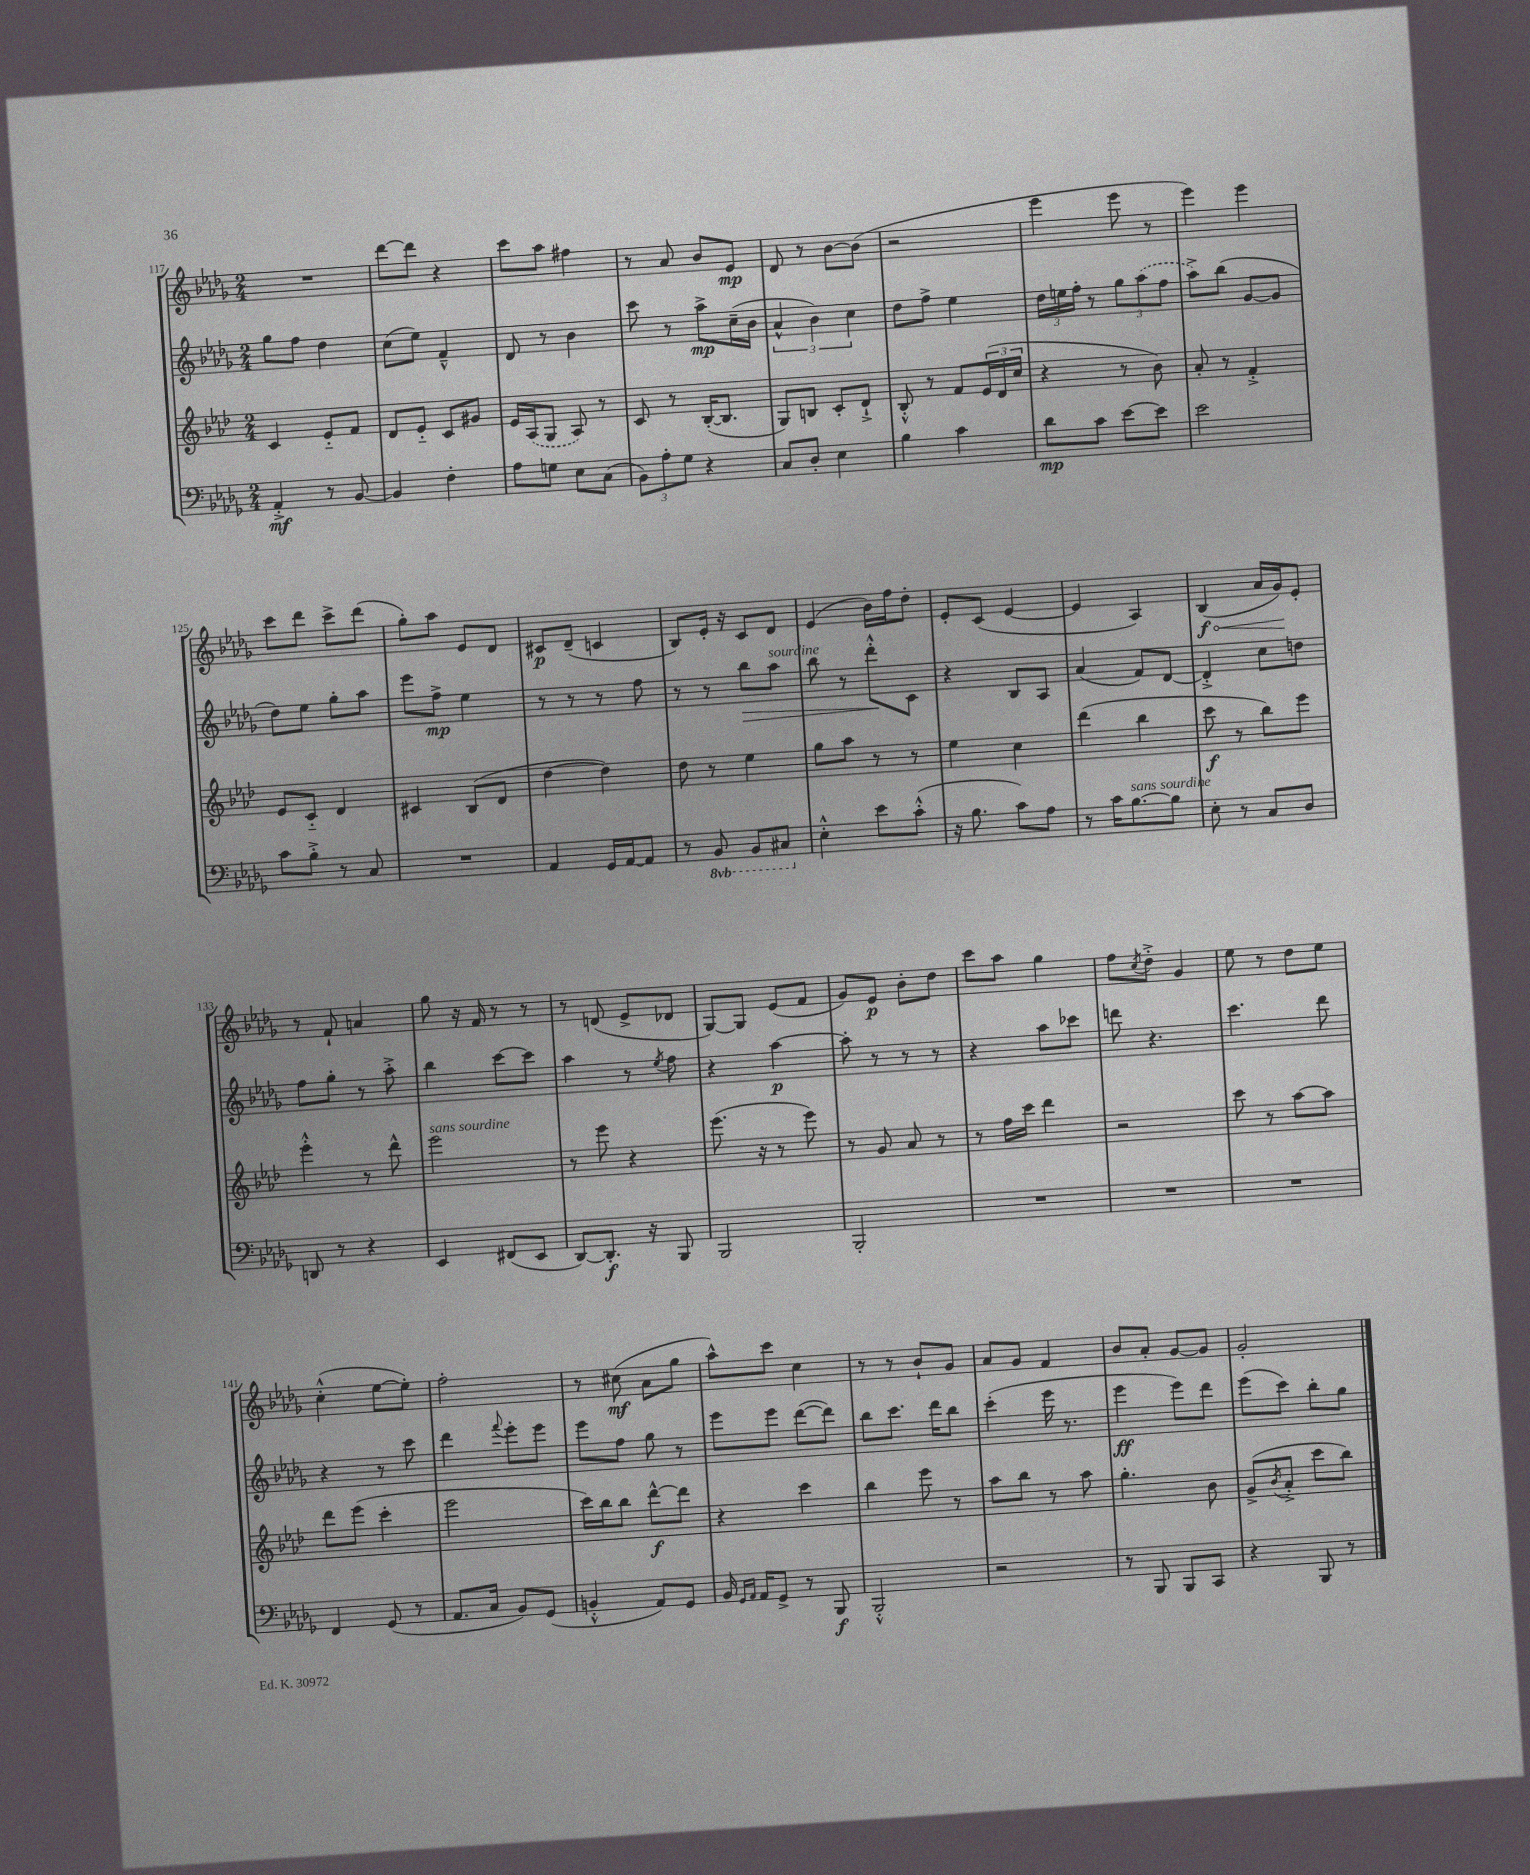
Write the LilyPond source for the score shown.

<<
\new StaffGroup <<
\new Staff = "s0" {
    \clef treble \key des \major \numericTimeSignature \time 2/4
    R2 |
    des'''8~ des'''8 r4 |
    c'''8 aes''8 fis''4 |
    r8 aes'8 bes'8 ees'8\mp |
    des'8 r8 bes'8~ bes'8( |
    r2 |
    ees'''4 ees'''8 r8 |
    ees'''4) ees'''4 |
    c'''8 des'''8 c'''8-> des'''8( |
    ges''8-.) aes''8 ees'8 des'8 |
    cis'8\p des'8--( c'4 |
    bes8) ees'16-. r16 c'8 des'8 |
    ees'4( bes'16) f''16 des''8-. |
    ees'8-. c'8( ees'4~ |
    ees'4 aes4) |
    \once \override Hairpin.circled-tip = ##t bes4\f\<( aes'16 ges'16\!) ees'8-. |
    r8 f'8-! a'4 |
    ges''8 r16 f'16 r8 r8 |
    r8 d'8( ees'8-> des'8 |
    ges8~) ges8 ees'8( f'8 |
    ges'8) ees'8\p bes'8-. des''8 |
    c'''8 aes''8 ges''4 |
    f''8 \acciaccatura { c''8 } des''8-.-> ges'4 |
    ees''8 r8 des''8 ees''8 |
    c''4-.-^( ees''8~ ees''8-.) |
    f''2-. |
    r8 cis''8\mf( aes'8 ges''8 |
    aes''8-^) c'''8 c''4 |
    r8 r8 bes'8-! ges'8 |
    aes'8 ges'8 f'4 |
    bes'8 aes'8-. ges'8~ ges'8 |
    ges'2-. \bar "|." |
}
\new Staff = "s1" {
    \clef treble \key des \major \numericTimeSignature \time 2/4
    ges''8 f''8 des''4 |
    c''8( ees''8) f'4---^ |
    des'8 r8 bes'4 |
    c'''8 r8 aes''8->\mp c''16--( bes'16 |
    \tuplet 3/2 { aes'4-^ bes'4) c''4 } |
    des''8 f''8-> ees''4 |
    \tuplet 3/2 { des''16 e''16 f''16-. } r8 \tuplet 3/2 { ges''8 \once \slurDashed aes''8( f''8 } |
    aes''8->) bes''8( ges'8~ ges'8 |
    des''8) ees''8 ges''8-. aes''8 |
    ees'''8 f''8->\mp ees''4 |
    r8 r8 r8 f''8 |
    r8 r8 bes''8\> aes''8^\markup { \italic "sourdine" } |
    bes''8 r8 des'''8-.-^\! c'8 |
    r4 bes8 aes8 |
    aes'4( f'8) des'8~ |
    des'4-.-> c''8 d''8 |
    f''8 ges''8-. r8 aes''8-.-> |
    bes''4 c'''8~ c'''8 |
    aes''4 r8 \acciaccatura { ees''8 } f''8 |
    r4 aes''4~\p |
    aes''8-. r8 r8 r8 |
    r4 aes''8 ces'''8 |
    d'''8 r4. |
    c'''4. des'''8 |
    r4 r8 c'''8 |
    des'''4 \appoggiatura { f'''8 } ees'''8-. ees'''8 |
    ees'''8 f''8 ges''8 r8 |
    ees'''8 ees'''8 des'''8~( des'''8) |
    bes''8 c'''8. des'''16 bes''8 |
    c'''4-.( ees'''16 r8. |
    ees'''4\ff ees'''8) des'''8 |
    ees'''8( c'''8) bes''8-. ges''8 \bar "|." |
}
\new Staff = "s2" {
    \clef treble \key aes \major \numericTimeSignature \time 2/4
    c'4 ees'8-_ f'8 |
    des'8 ees'8-_ c'8 gis'8 |
    ees'16 \once \slurDashed aes16( g8 aes8) r8 |
    c'8 r8 bes16~-.( bes8. |
    g8) b8 c'8-. des'8-!-> |
    bes8-.-^ r8 f'8 \tuplet 3/2 { ees'16( des'16 c''16 } |
    r4 r8 bes'8) |
    aes'8-. r8 f'4-.-> |
    ees'8 c'8-_ des'4 |
    cis'4 bes8( des'8 |
    des''4~ des''4) |
    des''8 r8 ees''4 |
    g''8 aes''8 r8 r8 |
    ees''4 c''4 |
    des'''4( bes''4 |
    c'''8\f r8 bes''8) ees'''8 |
    ees'''4-.-^ r8 des'''8-^ |
    ees'''2^\markup { \italic "sans sourdine" } |
    r8 ees'''8 r4 |
    ees'''8.( r16 r8 ees'''8) |
    r8 g'8 aes'8 r8 |
    r8 f''16 c'''16 des'''4 |
    r2 |
    c'''8 r8 aes''8~ aes''8 |
    des'''8 ees'''8( c'''4-. |
    ees'''2 |
    c'''16) bes''16 bes''8 des'''8~-^\f des'''8 |
    r4 c'''4 |
    bes''4 ees'''8 r8 |
    aes''8 bes''8 r8 aes''8 |
    g''4.-. bes'8 |
    g'8->( \acciaccatura { bes'8 } aes'8-.-> c'''8 bes''8) \bar "|." |
}
\new Staff = "s3" {
    \clef bass \key des \major \numericTimeSignature \time 2/4 \set Staff.ottavationMarkups = #ottavation-simple-ordinals
    aes,4-.->\mf r8 bes,8~ |
    bes,4 f4-. |
    aes8 g8 ees8 c8( |
    \tuplet 3/2 { bes,8) aes8-. ges8 } r4 |
    c8 des8-. ees4 |
    bes4 c'4 |
    des'8\mp c'8 ees'8~ ees'8 |
    ees'2 |
    c'8 bes8-.-> r8 c8 |
    R2 |
    aes,4 ges,16 aes,16~ aes,8 |
    r8 \ottava #-1 bes,,8 bes,,8 cis,8 \ottava #0 |
    ees4-.-^ ees'8 c'8-.-^( |
    r16 bes8. c'8) aes8 |
    r8 c'16 bes8.~^\markup { \italic "sans sourdine" } bes8 |
    ees8-. r8 c8 des8 |
    d,8 r8 r4 |
    ees,4 fis,8( ees,8 |
    des,8~) des,8.-.\f r16 bes,,8 |
    bes,,2 |
    bes,,2-. |
    R2 |
    R2 |
    R2 |
    f,4 ges,8( r8 |
    aes,8. c16 bes,8) ges,8( |
    b,4-.-^ aes,8) ges,8 |
    bes,16 \grace { ges,16 aes,16 } aes,16 ges,8-> r8 bes,,8\f |
    bes,,2-.-^ |
    r2 |
    r8 bes,,8 bes,,8 c,8 |
    r4 bes,,8 r8 \bar "|." |
}
>>
>>
\layout { \context { \Score currentBarNumber = #117 } }
